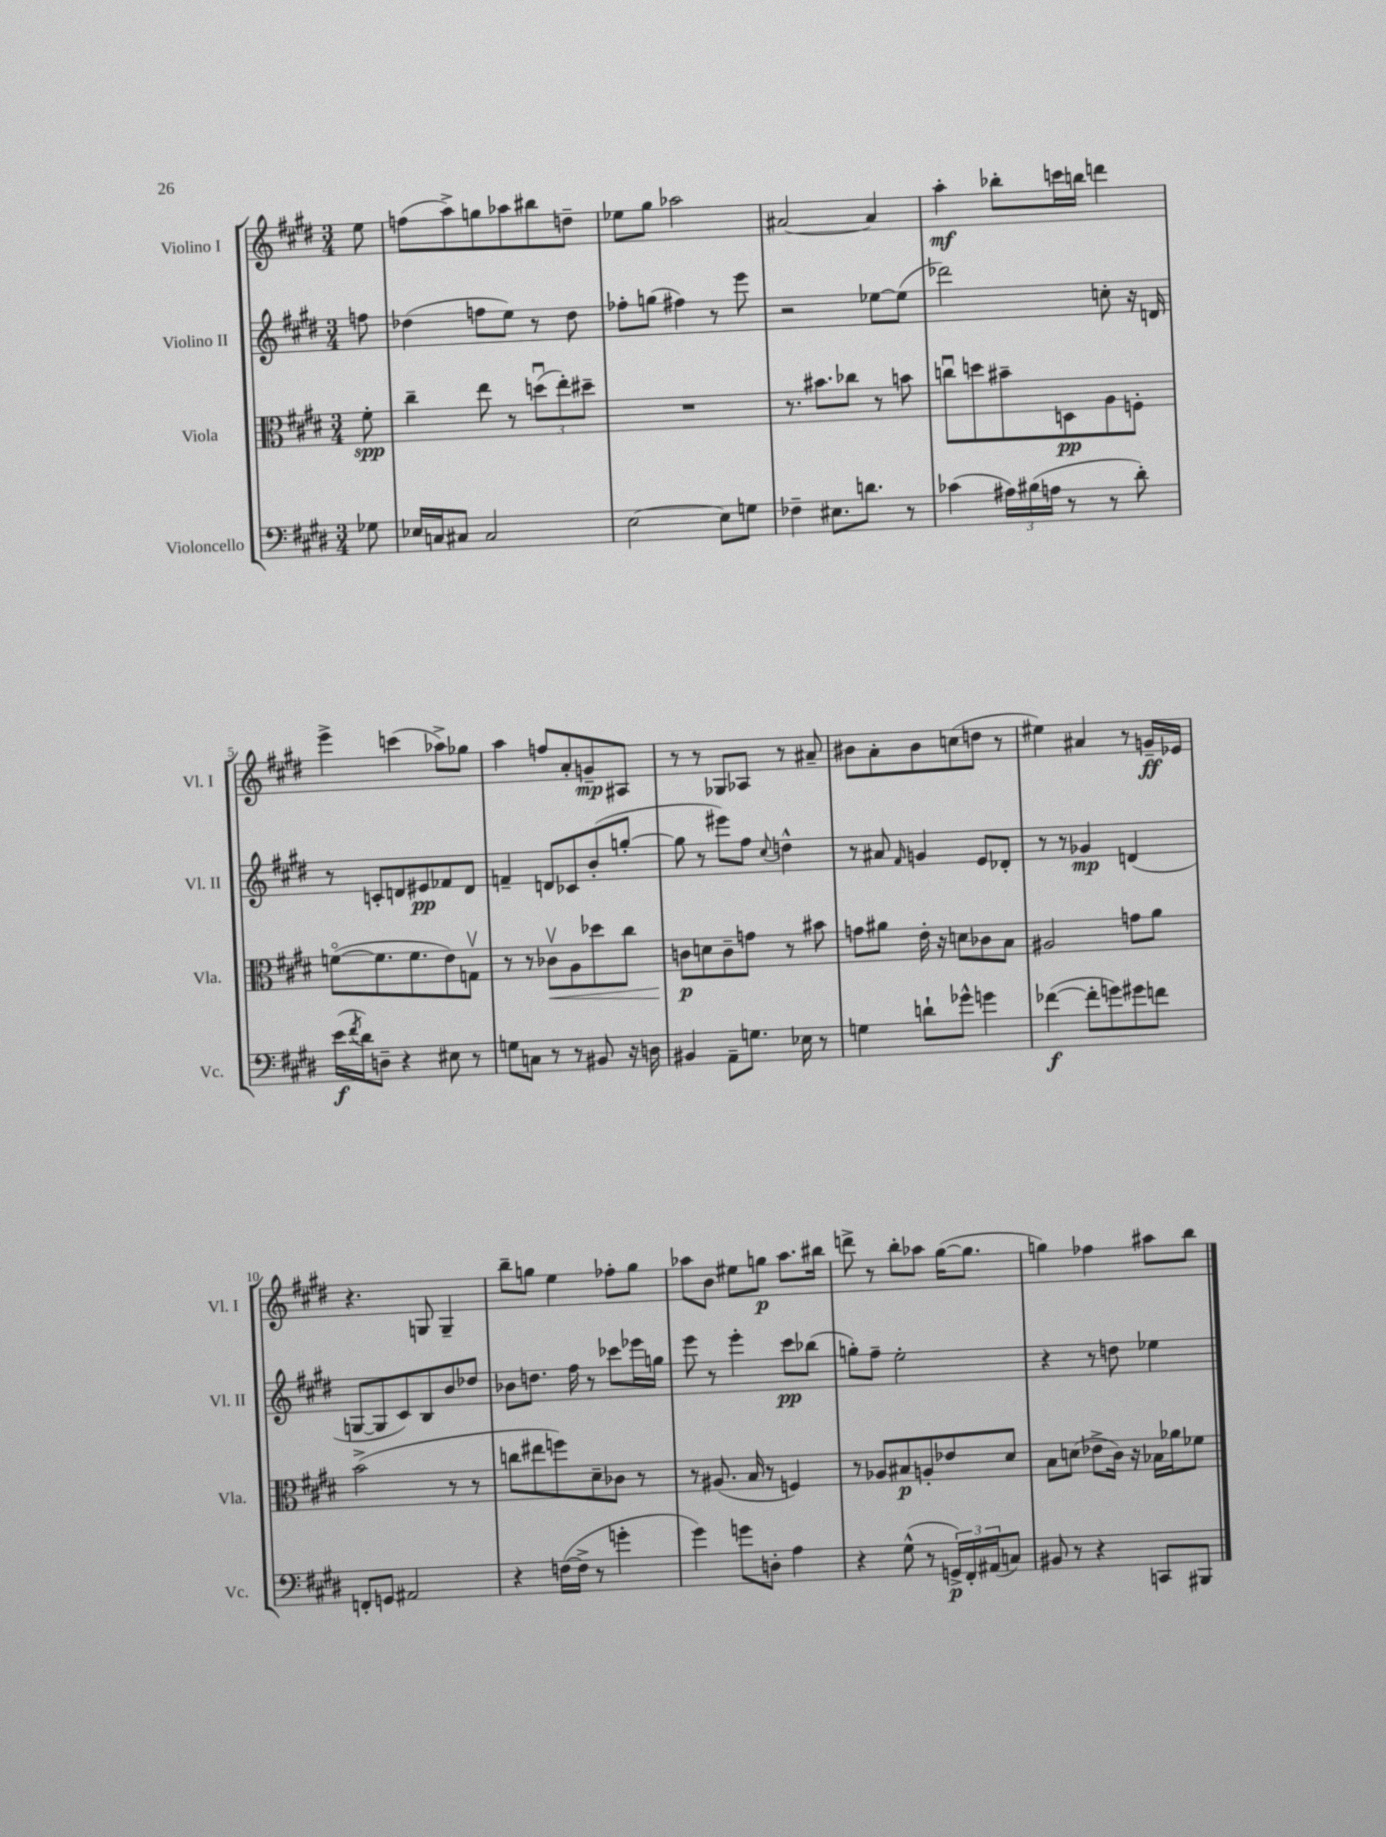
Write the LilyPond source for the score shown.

<<
\new StaffGroup <<
\new Staff = "s0" \with { instrumentName = "Violino I" shortInstrumentName = "Vl. I" } {
    \clef treble \key e \major \numericTimeSignature \time 3/4 \partial 8
    e''8 |
    f''8( a''8->) g''8 aes''8 bis''8 d''8-- |
    ees''8 gis''8 aes''2 |
    ais'2~ ais'4 |
    a''4-.\mf bes''8-. c'''16 b''16 d'''4 |
    e'''4-> c'''4( aes''8->) ges''8 |
    a''4 f''8 a'8-. g'8--\mp ais8 |
    r8 r8 ges8 aes8 r8 ais'8-- |
    bis'8 a'8-. bis'8 c''8( d''8 r8 |
    eis''4) ais'4 r8 g'16--\ff ees'16 |
    r4. g8 g4-- |
    b''8-- g''8 e''4 fes''8-. g''8 |
    aes''8 b'8 eis''8 g''8\p aes''8. bis''16 |
    d'''8-> r8 b''8-. aes''8 gis''16~( gis''8. |
    g''4) fes''4 ais''8 b''8 \bar "|." |
}
\new Staff = "s1" \with { instrumentName = "Violino II" shortInstrumentName = "Vl. II" } {
    \clef treble \key e \major \numericTimeSignature \time 3/4 \partial 8
    f''8 |
    des''4( f''8 e''8) r8 des''8 |
    fes''8-. g''8( fis''4) r8 e'''8 |
    r2 ees''8~ ees''8( |
    des'''2) c''8-. r16 d'16 |
    r8 c'8-. d'8 eis'8\pp fes'8 d'8 |
    f'4-- d'8 ces'8 b'8-.( g''8~-. |
    g''8 r8 eis'''8) fis''8 \appoggiatura { cis''8 } d''4-^ |
    r8 ais'8 \grace { fis'16 } g'4 e'8 des'8-. |
    r8 r8 ges'4\mp d'4( |
    g8~ g8 cis'8) b8 b'8 des''8 |
    bes'8 d''8. fis''16 r8 ces'''8 ees'''16 g''16 |
    e'''8 r8 e'''4-. cis'''8\pp bes''8( |
    g''8-.) fis''8-- e''2-. |
    r4 r8 d''8 ees''4 \bar "|." |
}
\new Staff = "s2" \with { instrumentName = "Viola" shortInstrumentName = "Vla." } {
    \clef alto \key e \major \numericTimeSignature \time 3/4 \partial 8
    fis'8-.\spp |
    cis''4-- e''8 r8 \tuplet 3/2 { d''8\downbow( e''8-.) dis''8-- } |
    R2. |
    r8. bis'8. ces''8 r8 b'8 |
    c''8\downbow d''8 bis'8-- d8\pp a8 f8-. |
    f'8~\flageolet( f'8. f'8. e'8) g8\upbow |
    r8 r8 ces'8\upbow\< a8 des''8 cis''8 |
    c'8\p\! d'8 c'8-- g'8 r8 bis'8 |
    g'8 ais'8 e'16-. r16 d'8 ces'8 b8 |
    ais2 g'8 a'8 |
    b'2->( r8 r8 |
    c''8 eis''8 f''8) dis'8-- ces'8 r8 |
    r8 ais8.( b16 r8 f4) |
    r8 aes8 bis8\p a8-. ees'8 dis'8 |
    b8 d'8( ees'8-> cis'16) r16 bes16 aes'16 fes'8 \bar "|." |
}
\new Staff = "s3" \with { instrumentName = "Violoncello" shortInstrumentName = "Vc." } {
    \clef bass \key e \major \numericTimeSignature \time 3/4 \partial 8
    ges8 |
    ees16 c16 cis8 cis2 |
    e2~ e8 g8 |
    fes4-- eis8. d'8. r8 |
    ces'4( \tuplet 3/2 { ais16) bis16( a16 } r8 r8 dis'8-.) |
    e'16\f( \acciaccatura { fis'8 } dis'16) d8-- r4 eis8 r8 |
    g8 c8 r8 r8 bis,8 r16 d16 |
    bis,4 a,8-- g8. ees16 r8 |
    g4 d'8-! ges'8-^ g'4 |
    fes'4~\f( fes'8-. g'8) gis'8 f'8 |
    f,8-. g,8 ais,2 |
    r4 f16~( f16-> r8 g'4-. |
    gis'4) g'8 d8-. a4 |
    r4 gis8-^( r8 \tuplet 3/2 { g,16->\p) fis,16-. ais,16( } c8) |
    bis,8 r8 r4 c,8 bis,,8 \bar "|." |
}
>>
>>
